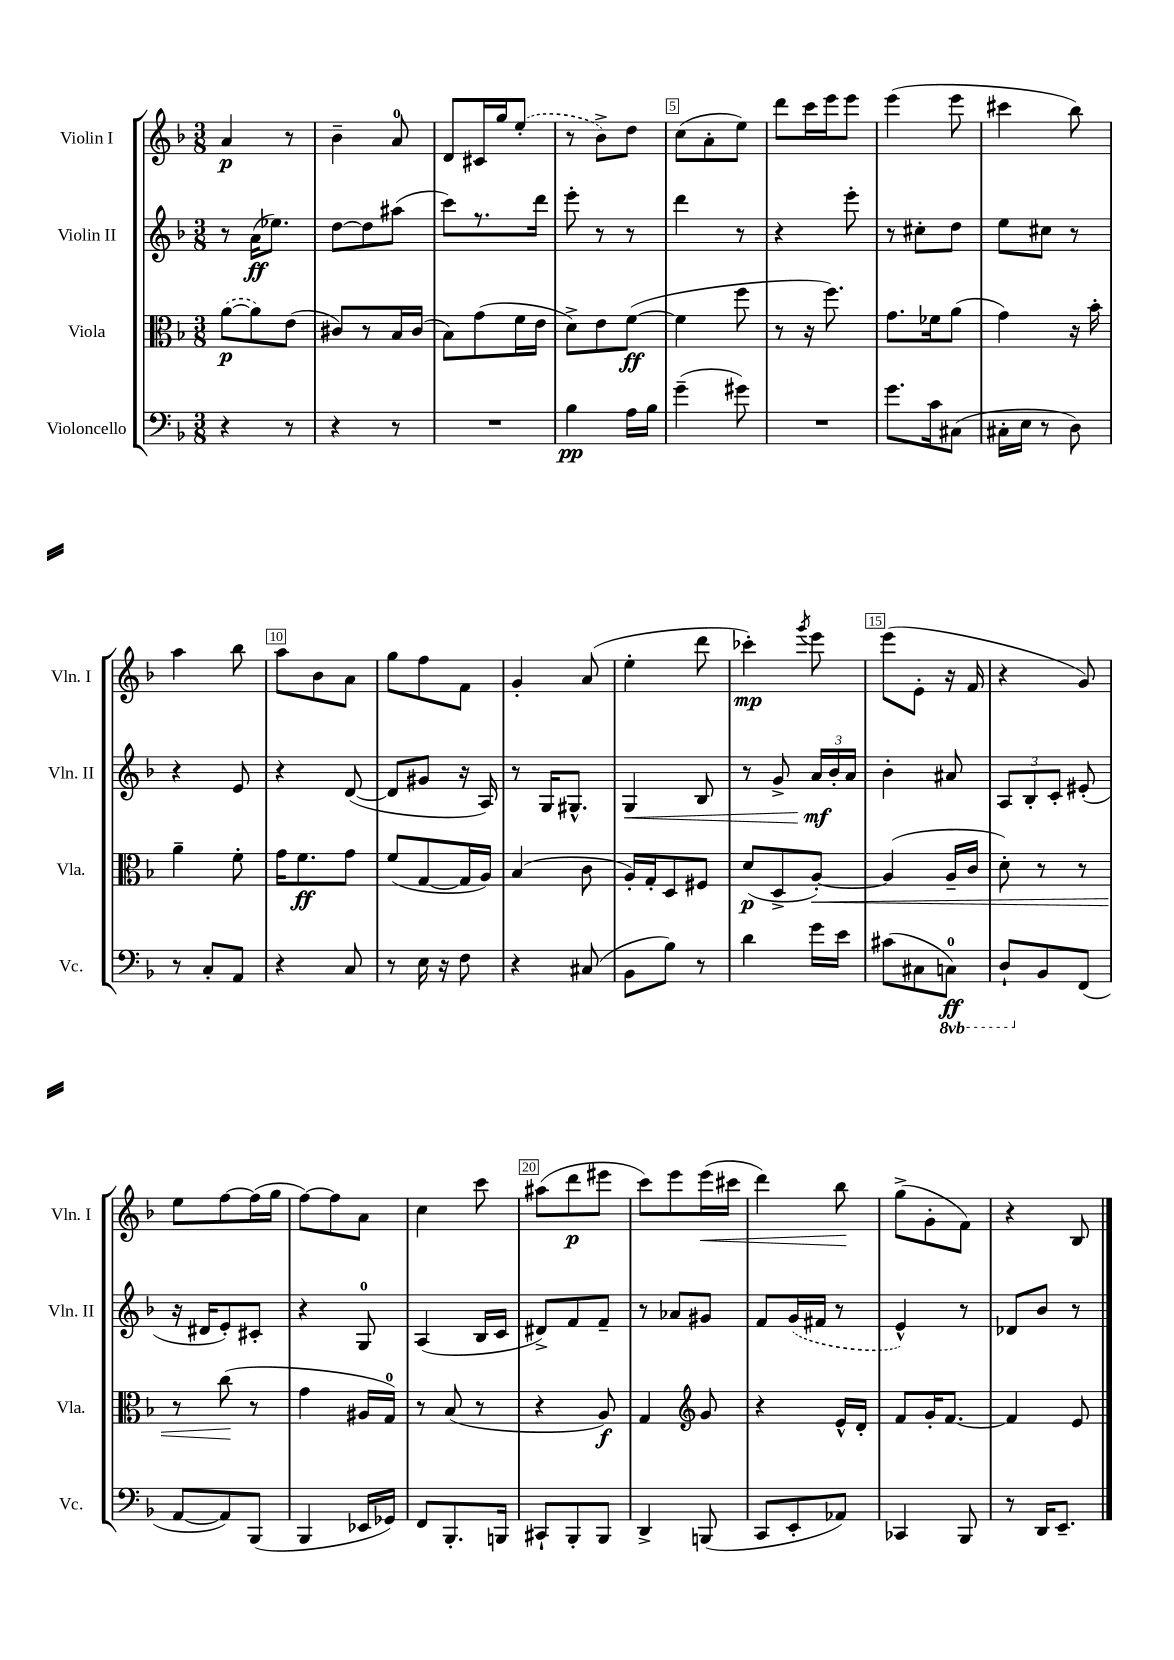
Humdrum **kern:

**kern	**kern	**kern	**kern
*staff4	*staff3	*staff2	*staff1
*clefF4	*clefC3	*clefG2	*clefG2
*k[b-]	*k[b-]	*k[b-]	*k[b-]
*M3/8	*M3/8	*M3/8	*M3/8
4r	([8a	8r	4a
.	8a])	(16a	.
.	.	8.ee-)	.
8r	(8e	.	8r
=	=	=	=
4r	8c#)	[8dd	4b-~
.	8r	8dd]	.
8r	16B-	(8aa#	8a
.	(16c#	.	.
=	=	=	=
4.r	8B-)	8ccc)	8d
.	(8g	8.r	16c#
.	.	.	16gg
.	16f	.	(8ee'
.	16e	16ddd	.
=	=	=	=
4B-	8d^)	8eee'	8r
.	8e	8r	8b-^)
16A	([8f	8r	8dd
16B-	.	.	.
=	=	=	=
(4g~	4f]	4ddd	(8cc
.	.	.	8a'
8g#)	8ff	8r	8ee)
=	=	=	=
4.r	8r	4r	8ddd
.	16r	.	16ccc
.	8.ff)	.	16eee
.	.	8eee'	8eee
=	=	=	=
8.g	8.g	8r	(4eee
.	.	8cc#'	.
16c	16f-	.	.
(8C#	(8a	8dd	8eee
=	=	=	=
16C#'	4g)	8ee	4ccc#
16E	.	.	.
8r	.	8cc#	.
8D)	16r	8r	8bb-)
.	16b-'	.	.
=	=	=	=
8r	4a~	4r	4aa
8C'	.	.	.
8AA	8f'	8e	8bb-
=	=	=	=
4r	16g	4r	8aa
.	8.f	.	.
.	.	.	8b-
8C	8g	([8d	8a
=	=	=	=
8r	(8f	8d]	8gg
16E	[8G	8g#	8ff
16r	.	.	.
8F	16G]	16r	8f
.	16A)	16A)	.
=	=	=	=
4r	(4B-	8r	4g'
.	.	16G	.
.	.	8.G#^^	.
(8C#	8c	.	(8a
=	=	=	=
8BB-	16A')	4G	4ee'
.	16G'	.	.
8B-)	8D	.	.
8r	8F#	8B-	8ddd
=	=	=	=
4d	(8d	8r	4ccc-')
.	8D^	8g^	.
.	.	.	8qggg
16g	[8A')	24a	8eee
.	.	24b-'	.
16e	.	.	.
.	.	24a	.
=	=	=	=
(8c#	(4A]	4b-'	(8eee
8C#	.	.	8e'
8CC)	16A~	8a#	16r
.	16c	.	16f
=	=	=	=
8DD`	8d')	12A	4r
.	.	12B-'	.
8BB-	8r	.	.
.	.	12c'	.
(8FF	8r	(8e#'	8g)
=	=	=	=
[8AA	8r	16r	8ee
.	.	16d#	.
8AA])	(8cc	8e')	[8ff
(8BBB-	8r	8c#'	(16ff]
.	.	.	16gg
=	=	=	=
4BBB-	4g	4r	[8ff)
.	.	.	8ff]
16EE-	16A#	8G	8a
16GG-)	16G)	.	.
=	=	=	=
8FF	8r	(4A	4cc
8.BBB-'	(8B-	.	.
.	8r	16B-	8ccc
16BBB	.	16c	.
=	=	=	=
8CC#`	4r	8d#^)	(8aa#
8BBB-'	.	8f	8ddd
8BBB-	8A)	8f~	8eee#
=	=	=	=
4DD^	4G	8r	8ccc)
.	.	8a-	8eee
*	*clefG2	*	*
(8BBB	8g	8g#	(16eee
.	.	.	16ccc#
=	=	=	=
8CC	4r	8f	4ddd)
8EE'	.	(16g	.
.	.	16f#	.
8AA-)	16e^^	8r	8bb-
.	16d'	.	.
=	=	=	=
4CC-	8f	4e^^)	(8gg^
.	16g'	.	8g'
.	[8.f	.	.
8BBB-	.	8r	8f)
=	=	=	=
8r	4f]	8d-	4r
16DD	.	8b-	.
8.EE~	.	.	.
.	8e	8r	8B-
==	==	==	==
*-	*-	*-	*-
